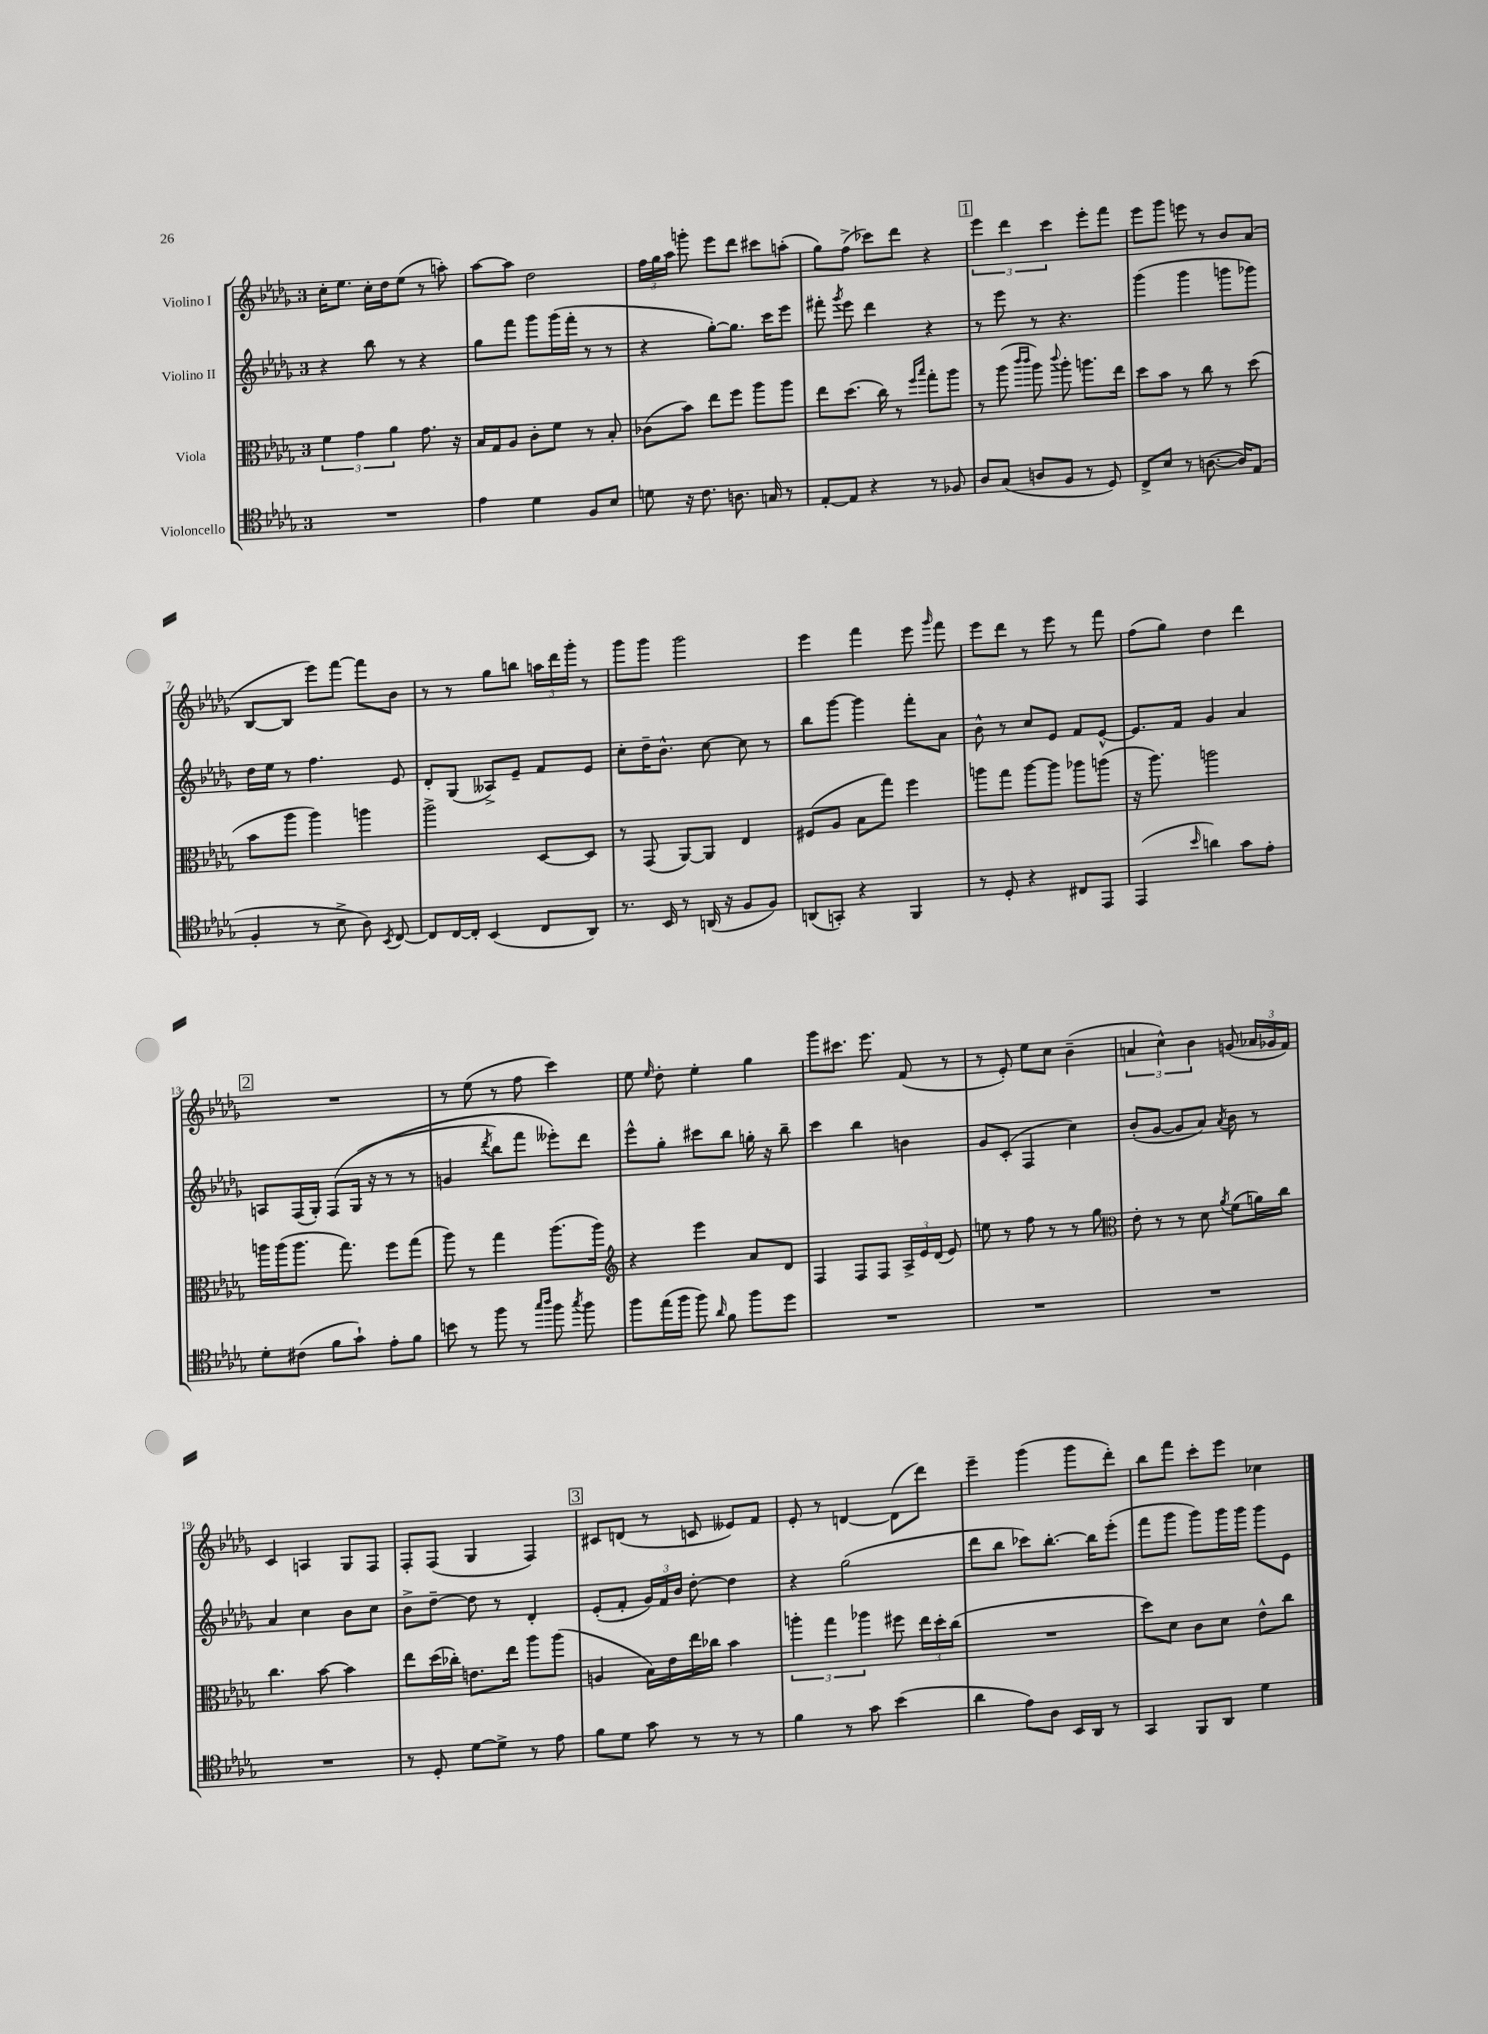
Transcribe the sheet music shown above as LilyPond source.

<<
\new StaffGroup <<
\new Staff = "s0" \with { instrumentName = "Violino I" } {
    \clef treble \key des \major \once \override Staff.TimeSignature.style = #'single-digit \time 3/4
    \autoBeamOff c''16[-. ees''8.] c''16[-. des''16 ees''8]( r8 a''8-.) |
    aes''8[~ aes''8] des''2 |
    \tuplet 3/2 { f''16[ ges''16 aes''16] } g'''8-. ees'''8[ des'''8] cis'''8[ a''8]-.( |
    ges''8[) f''8]->( ces'''8[) des'''8] r4 |
    \mark \markup { \box "1" } \tuplet 3/2 { ees'''4 des'''4 c'''4 } ees'''8[-. f'''8] |
    ees'''8[ ges'''8] e'''8 r8 bes'8[ aes'8]( |
    bes8[~ bes8] ees'''8[) f'''8]~ f'''8[ bes'8] |
    r8 r8 ges''8[ b''8] \tuplet 3/2 { a''16[ des'''16 ges'''16]-. } r8 |
    ges'''8[ ges'''8] ges'''2 |
    ees'''4 f'''4 ees'''8 \grace { ges'''16 } f'''8 |
    ees'''8[ des'''8] r8 ees'''8 r8 f'''8 |
    f''8[( ges''8]) des''4 des'''4 |
    \mark \markup { \box "2" } R2. |
    r8 ees''8( r8 f''8 c'''4) |
    ees''8 \grace { ees''16 } des''8-. ees''4-. ges''4 |
    ges'''8[ cis'''8.] ees'''8. f'8( r8 |
    r8 ees'8-.) ees''8[ c''8] bes'4--( |
    \tuplet 3/2 { a'4 c''4-^) bes'4 } g'8( \tuplet 3/2 { aes'16[ ges'16 f'16]) } |
    c'4 a4 ges8[ f8] |
    f8[-. f8]( ges4 f4) |
    \mark \markup { \box "3" } cis'8[ d'8]( r8 c'8 eeses'8[) f'8] |
    ees'8-. r8 d'4~ d'8[( des'''8]) |
    ees'''4-- ges'''4( ges'''8[ des'''8]-.) |
    bes''8[ f'''8] c'''8[-. ees'''8] ces''4 \bar "|." |
}
\new Staff = "s1" \with { instrumentName = "Violino II" } {
    \clef treble \key des \major \once \override Staff.TimeSignature.style = #'single-digit \time 3/4
    \autoBeamOff r4 bes''8 r8 r4 |
    ges''8[ f'''8] ges'''8[ ges'''16( f'''16]-. r8 r8 |
    r4 ges''8[~-.) ges''8.] c'''16[ ees'''8] |
    fis'''8-. \acciaccatura { ges'''8 } ees'''8 des'''4 r4 |
    \mark \markup { \box "1" } r8 ees'''8 r8 r4. |
    ges'''4( ges'''4 g'''8[ ges'''8]) |
    des''16[ ees''16] r8 f''4. ees'8 |
    des'8[-. ges8]( aeses8[->) ees'8]-- f'8[ ees'8] |
    c''8[-. des''16-- bes'8.]-^ c''8~ c''8 r8 |
    bes''8[ ges'''8]~ ges'''4 f'''8[-. aes'8] |
    bes'8-^ r8 c''8[ ees'8] f'8[ ees'8]~-^ |
    ees'8.[ f'16] ges'4 aes'4 |
    \mark \markup { \box "2" } a8[ f16( ges16]-.) f8[\( ges16]( r16 r8 r8 |
    g'4 \acciaccatura { des'''8 } bes''8[) f'''8] eeses'''8[-.\) des'''8] |
    ees'''8[-^ ges''8]-. cis'''8[ bes''8] g''16-. r16 bes''8-- |
    c'''4 bes''4 b'4 |
    ges'8[ c'8]-.( f4 c''4) |
    bes'8[-.( ges'8]~ ges'8[ aes'8]) \acciaccatura { aes'8 } bes'8 r8 |
    aes'4 c''4 bes'8[ c''8] |
    bes'8[-> des''8]~-- des''8 r8 des'4-. |
    \mark \markup { \box "3" } ees'8[-.( f'8]-. \tuplet 3/2 { ges'16[) f'16 bes'16] } des''8~-. des''4 |
    r4 ges''2( |
    des'''8[ bes''8] ces'''8[) bes''8.]~-. bes''16[ ees'''8]-.( |
    f'''8[ ges'''8] ges'''8[) ges'''16 ges'''16] ges'''8[ ees'8] \bar "|." |
}
\new Staff = "s2" \with { instrumentName = "Viola" } {
    \clef alto \key des \major \once \override Staff.TimeSignature.style = #'single-digit \time 3/4
    \autoBeamOff \tuplet 3/2 { f'4 ges'4 aes'4 } ges'8. r16 |
    bes16[ ges16 aes8] c'8[-. f'8] r8 bes8-. |
    ces'8[( bes'8]) ees''8[ f''8] aes''8[ aes''8] |
    ees''8[ des''8.]( c''16) r8 \grace { f''16[ bes''16] } ges''8[-. aes''8] |
    \mark \markup { \box "1" } r8 aes''8( \grace { c'''16[ c'''16] } aes''8) \appoggiatura { c'''8 } aes''8-. a''8.[ ees''16] |
    des''8[ bes'8] r8 c''8 r8 des''8( |
    bes'8[ aes''8] aes''4) a''4 |
    aes''2-> des8[~ des8] |
    r8 ges,8( aes,8[~) aes,8] ees4 |
    fis8[( aes8] bes8[ ges''8]) f''4 |
    a''8[ ges''8] a''8[~ a''8] aes''8[ a''8]( |
    r16 aes''8.) a''2 |
    \mark \markup { \box "2" } a''16[ a''16( a''8.] ges''8.) f''8[ ges''8]( |
    aes''8) r8 ges''4 aes''8.[( aes''16]) |
    \clef treble r4 ees'''4 aes'8[ des'8] |
    f4 f8[ f8] \tuplet 3/2 { aes16[-> ees'16 des'16]( } ees'8) |
    e''8 r8 f''8 r8 r8 ges''8 |
    \clef alto ees'8-. r8 r8 des'8 \acciaccatura { aes'8 } f'8[( a'16) c''16] |
    c''4. bes'8~ bes'4 |
    ees''8[ des''16( ces''16]-.) e'8.[ ees''16] aes''8[ aes''8]( |
    \mark \markup { \box "3" } a4 bes16[) ees'16 ees''16 ces''16] bes'4 |
    \tuplet 3/2 { a''4-. ges''4 aes''4 } fis''8 \tuplet 3/2 { ees''16[ des''16-. c''16]( } |
    R2. |
    des''8[) des'8] c'8[ des'8] ees'8[-^ c''8] \bar "|." |
}
\new Staff = "s3" \with { instrumentName = "Violoncello" } {
    \clef tenor \key des \major \once \override Staff.TimeSignature.style = #'single-digit \time 3/4
    \autoBeamOff R2. |
    ees'4 des'4 f8[ bes8] |
    d'8 r16 c'8. a8. g16 r8 |
    ees8[~-. ees8] r4 r8 fes8 |
    \mark \markup { \box "1" } aes8[ ges8]( a8[ f8] r8 des8) |
    c8[-> bes8] r8 a8.~( a16[) ees8]( |
    f4-. r8 bes8-> aes8) \acciaccatura { bes,8 } c8~ |
    c8[ c16~ c16]-. bes,4( c8[ aes,8]) |
    r8. bes,16 r8 a,16( r16 f8[ f8]) |
    a,8[( g,8]-.) r4 f,4 |
    r8 des8-. r4 cis8[ ees,8] |
    ees,4( \grace { bes'16 } a'4) ges'8[ ees'8]-. |
    \mark \markup { \box "2" } des'8[-. cis'8]( f'8[ ges'8]-!) ees'8[-. f'8] |
    b'8 r8 f''8 r8 \grace { ges''16[ aes''16] } f''8 \acciaccatura { ges''8 } f''8 |
    f''8[ ees''16( f''16] f''8) \grace { aes'16 } f'8 f''8[ des''8] |
    R2. |
    R2. |
    R2. |
    R2. |
    r8 des8-. des'8[~ des'8]-> r8 ees'8 |
    \mark \markup { \box "3" } f'8[ des'8] ges'8 r8 r8 r8 |
    f'4 r8 ges'8 bes'4( |
    aes'4 ees'8[) aes8] bes,16[ aes,16] r8 |
    ges,4 f,8[ aes,8] des'4 \bar "|." |
}
>>
>>
